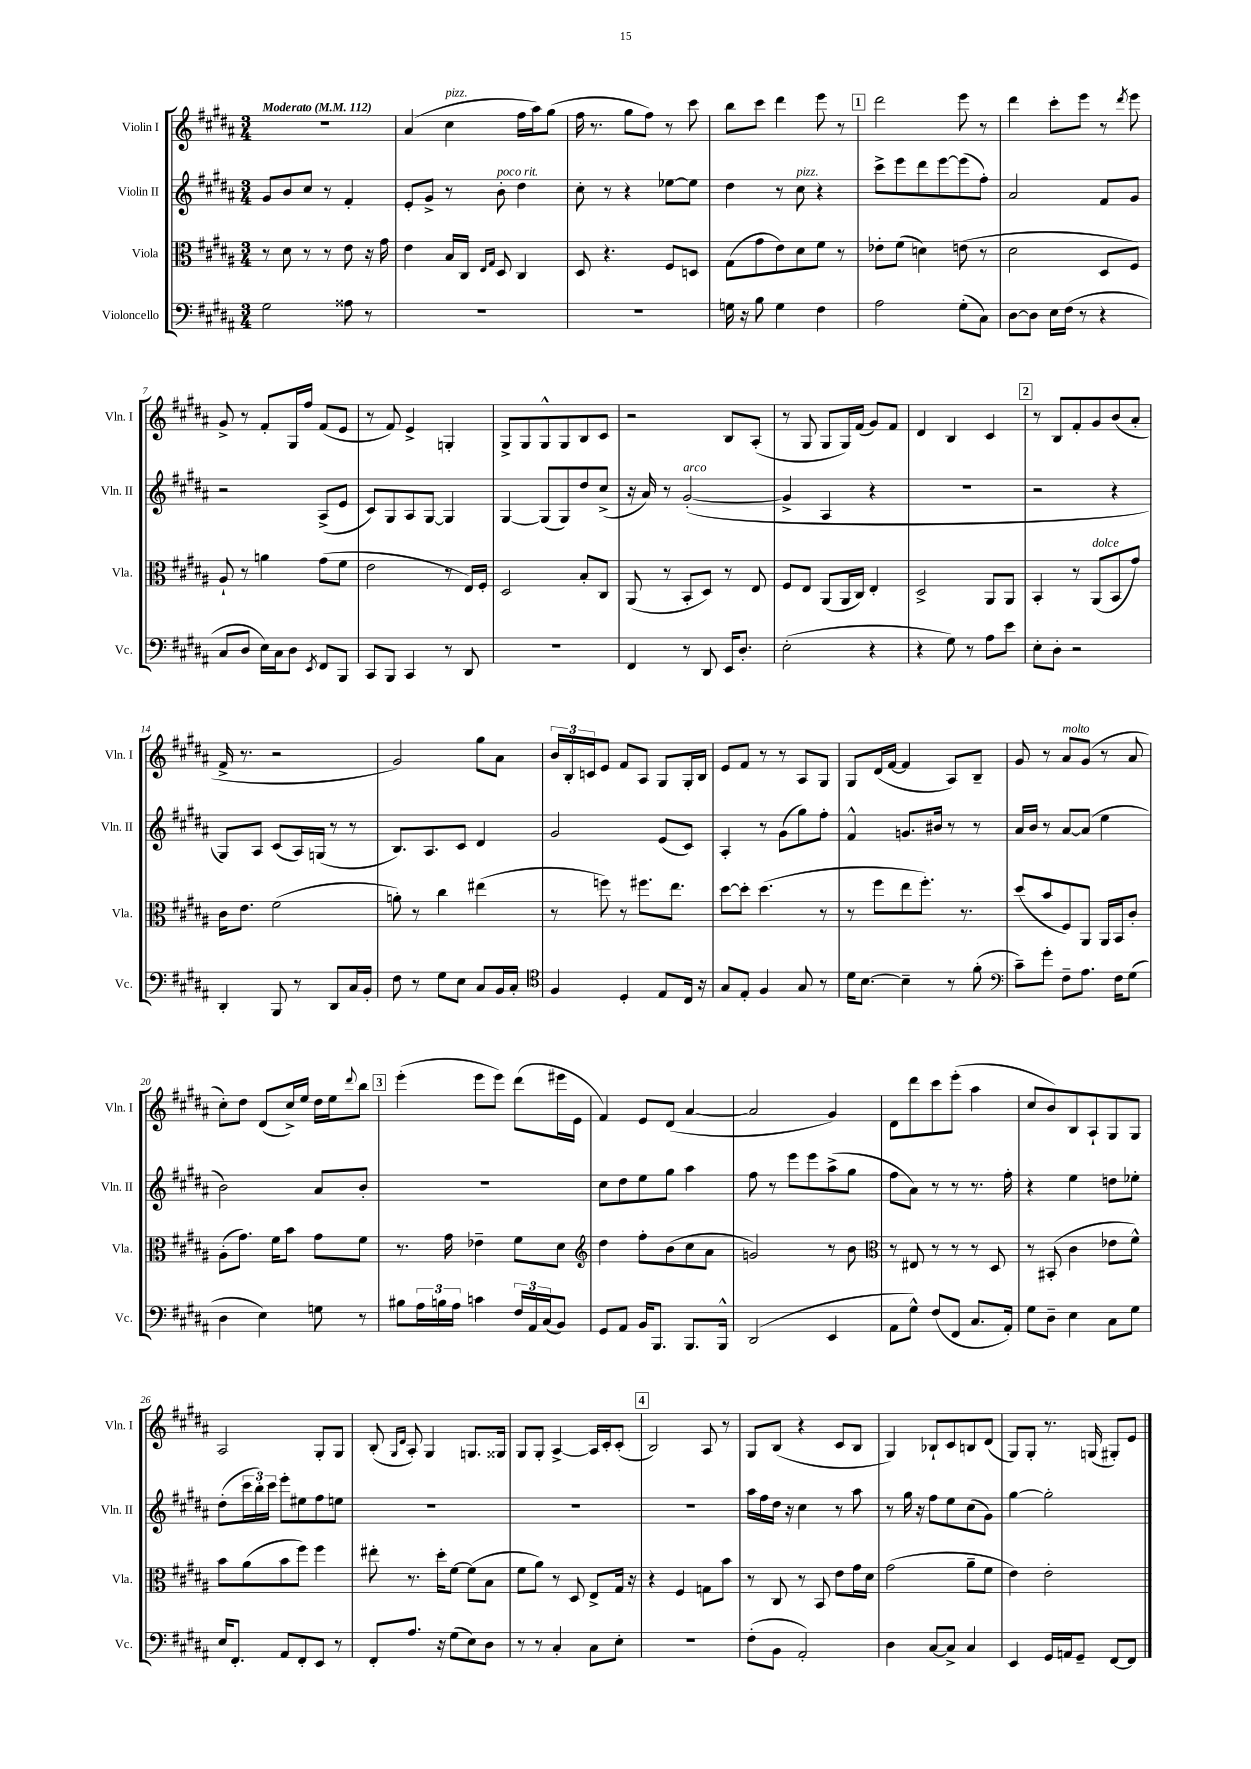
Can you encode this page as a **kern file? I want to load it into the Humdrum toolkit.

**kern	**kern	**kern	**kern
*staff4	*staff3	*staff2	*staff1
*clefF4	*clefC3	*clefG2	*clefG2
*k[f#c#g#d#a#]	*k[f#c#g#d#a#]	*k[f#c#g#d#a#]	*k[f#c#g#d#a#]
*M3/4	*M3/4	*M3/4	*M3/4
*MM112	*MM112	*MM112	*MM112
2G#	8r	8g#	2.r
.	8d#	8b	.
.	8r	8cc#	.
.	8r	8r	.
8A##	8e	4f#'	.
8r	16r	.	.
.	16g#	.	.
=	=	=	=
2.r	4e	8e'	(4a#
.	.	8g#^	.
.	16B	8r	4cc#
.	16C#	.	.
.	16qqE	.	.
.	16qqG#	.	.
.	8D#	8b'	.
.	4C#	4dd#	16ff#
.	.	.	16aa#)
.	.	.	(8gg#
=	=	=	=
2.r	8D#	8cc#'	16ff#
.	.	.	8.r
.	4.r	8r	.
.	.	4r	8gg#
.	.	.	8ff#)
.	8F#	[8ee-	8r
.	8D	8ee-]	8ccc#
=	=	=	=
16G	(8G#	4dd#	8bb
16r	.	.	.
8B	8g#	.	8ccc#
4G	8e)	8r	4ddd#
.	8d#	8cc#	.
4F#	8f#	4r	8eee
.	8r	.	8r
=	=	=	=
2A#	8e-'	8ccc#^	2ddd#
.	(8f#	8eee	.
.	4d)	8ddd#	.
.	.	[8eee	.
(8G#'	(8e	(8eee]	8eee
8C#)	8r	8ff#')	8r
=	=	=	=
[8D#	2d#	2a#	4ddd#
8D#]	.	.	.
16E	.	.	8ccc#'
(16F#	.	.	.
8r	.	.	8eee
4r	8D#	8f#	8r
.	.	.	8qddd#
.	8F#)	8g#	8eee
=	=	=	=
8C#	8A#`	2r	8g#^
8D#	8r	.	8r
16E)	4a	.	8f#'
16C#	.	.	.
8D#	.	.	16G#
.	.	.	16ff#
8qEE	.	.	.
8FF#	(8g#	(8A#^	(8f#
8BBB	8f#	8e	8e
=	=	=	=
8CC#	2e	8c#)	8r
8BBB	.	8G#	8f#)
4CC#	.	8A#	4e^
.	.	[8G#	.
8r	8r	4G#]	4G'
8DD#	16E)	.	.
.	16F#'	.	.
=	=	=	=
2.r	2D#	[4G#	8G#^
.	.	.	8G#
.	.	(8G#]	8G#^^
.	.	8G#)	8G#
.	8B'	8dd#	8B
.	8C#	(8cc#^	8c#
=	=	=	=
4FF#	(8AA#	16r	2r
.	.	16a#)	.
.	8r	8r	.
8r	8BB'	([2g#'	.
8DD#	8D#)	.	.
16EE	8r	.	8B
8.D#'	.	.	.
.	8E	.	(8A#'
=	=	=	=
(2E'	8F#	4g#^]	8r
.	8E	.	8G#
.	(8AA#	4A#	8G#
.	16AA#	.	16G#)
.	16C#)	.	(16f#
4r	4E'	4r	8g#)
.	.	.	8f#
=	=	=	=
4r	2D#^	2.r	4d#
8G#)	.	.	4B
8r	.	.	.
8A#	8AA#	.	4c#
8e	8AA#	.	.
=	=	=	=
8E'	4BB'	2r	8r
8D#'	.	.	8B
2r	8r	.	8f#'
.	(8AA#	.	8g#
.	8BB	4r	(8b
.	8g#)	.	8a#'
=	=	=	=
4DD#'	16c#	8G#)	16f#^
.	8.e	.	8.r
.	.	8A#	.
8BBB	(2f#	(8c#	2r
8r	.	16A#)	.
.	.	(16G	.
8DD#	.	8r	.
16C#	.	8r	.
16BB'	.	.	.
=	=	=	=
8F#	8a')	8.B)	2g#)
8r	8r	.	.
.	.	8.A#	.
8G#	4cc#	.	.
8E	.	8c#	.
8C#	(4ee#	4d#	8gg#
16BB	.	.	8a#
16C#'	.	.	.
=	=	=	=
*clefC4	*	*	*
4F#	8r	2g#	24b
.	.	.	24B'
.	.	.	24c
.	8ff)	.	8e
4D#'	8r	.	8f#
.	8.ff#	.	8A#
8E	.	(8e	8G#
.	8.ee	.	.
16C#	.	8c#)	16G#'
16r	.	.	16B
=	=	=	=
8G#	[8dd#	4A#'	8e
8E'	8dd#']	.	8f#
4F#	(4.dd#	8r	8r
.	.	(8g#	8r
8G#	.	8gg#)	8A#
8r	8r	8ff#'	8G#
=	=	=	=
16d#	8r	4f#^^	8G#
[8.B	.	.	.
.	8ff#	.	(16d#
.	.	.	[16f#
4B~]	8ee	8.g	4f#]
.	8.ff#')	.	.
.	.	16b#	.
8r	.	8r	8A#)
.	8.r	.	.
(8f#'	.	8r	8B~
=	=	=	=
*clefF4	*	*	*
8c#~)	(8dd#	16a#	8g#
.	.	16b	.
8g#'	8b	8r	8r
8F#~	8F#)	[8a#	8a#
8.A#	8AA#	(8a#]	(8g#
.	16AA#	4ee	8r
16F#	16BB	.	.
(8G#	8c#'	.	8a#
=	=	=	=
4D#	(8A#'	2b)	8cc#')
.	8.g#)	.	8dd#
4E)	.	.	(8d#
.	16f#	.	.
.	8b	.	16cc#^)
.	.	.	16ee
8G	8g#	8a#	16dd#
.	.	.	16ee
.	.	.	8qqddd#
8r	8f#	8b'	8bb
=	=	=	=
8B#	8.r	2.r	(4eee'
24A#	.	.	.
24B	.	.	.
.	16g#	.	.
24A#	.	.	.
4c	4e-~	.	8eee
.	.	.	8eee)
24F#	8f#	.	(8ddd#
24AA#	.	.	.
(24C#	.	.	.
8BB)	8d#	.	16eee#
.	.	.	16e
=	=	=	=
*	*clefG2	*	*
8GG#	4dd#	8cc#	4f#)
8AA#	.	8dd#	.
16BB	8ff#'	8ee	8e
8.BBB	.	.	.
.	(8b	8gg#	(8d#
8.BBB	8cc#	4aa#	[4a#
.	8a#	.	.
16BBB^^	.	.	.
=	=	=	=
(2DD#	2g)	8ff#	2a#]
.	.	8r	.
.	.	8eee	.
.	.	8eee	.
4EE	8r	(8aa#^	4g#)
.	8b	8gg#	.
=	=	=	=
*	*clefC3	*	*
8AA#	8r	8ff#	8d#
8G#^^)	8E#	8a#)	8ddd#
(8F#	8r	8r	8ccc#
8FF#	8r	8r	(8eee'
8.C#	8r	8.r	4aa#
.	8D#	.	.
16AA#')	.	16ff#'	.
=	=	=	=
8G#	8r	4r	8cc#
8D#~	(8BB#'	.	8b)
4E	4c#	4ee	8B
.	.	.	8A#`
8C#	8e-	8dd	8G#
8G#	8f#^^)	8ee-'	8G#
=	=	=	=
16E	8b	(8dd#'	2A#
8.FF#'	.	.	.
.	(8a#	24ccc#	.
.	.	24bb')	.
.	.	24ccc#	.
8AA#	8b	8eee'	.
8FF#'	8ff#)	8ee#	.
8EE	4ff#	8ff#	8G#'
8r	.	8ee	8G#
=	=	=	=
8FF#'	8ee#'	2.r	(8B'
.	.	.	16qqG#
.	.	.	16qqd#
8.A#	8.r	.	8A#')
.	.	.	4G#
16r	16dd#'	.	.
(8G#	[8f#	.	.
8E)	(8f#]	.	8.G
8D#	8B	.	.
.	.	.	16G##
=	=	=	=
8r	8f#	2.r	8G#
8r	8a#)	.	8G#'
4C#'	8r	.	[4A#^
.	8D#	.	.
8C#	8E^	.	16A#]
.	.	.	16c#'
8E'	16G#	.	(8c#'
.	16r	.	.
=	=	=	=
2.r	4r	2.r	2B)
.	4F#	.	.
.	8G	.	8A#
.	8b	.	8r
=	=	=	=
(8F#'	8r	16aa#	8G#
.	.	16ff#	.
8BB	8C#	16dd#	(8B
.	.	16r	.
2AA#')	8r	4cc#	4r
.	8BB	.	.
.	8e	8r	8c#
.	16g#	8aa#	8B
.	16d#	.	.
=	=	=	=
4D#	(2g#	8r	4G#)
.	.	16gg#	.
.	.	16r	.
[8C#	.	8ff#	8B-`
8C#^]	.	8ee	8c#
4C#	8a#~	(8cc#	8B
.	8f#	8g#)	(8d#
=	=	=	=
4EE	4e)	[4gg#	8G#)
.	.	.	8G#'
16GG#	2e'	2gg#']	8.r
16AA	.	.	.
8GG#~	.	.	.
.	.	.	(16G
[8FF#	.	.	8G#')
8FF#]	.	.	8e
==	==	==	==
*-	*-	*-	*-
